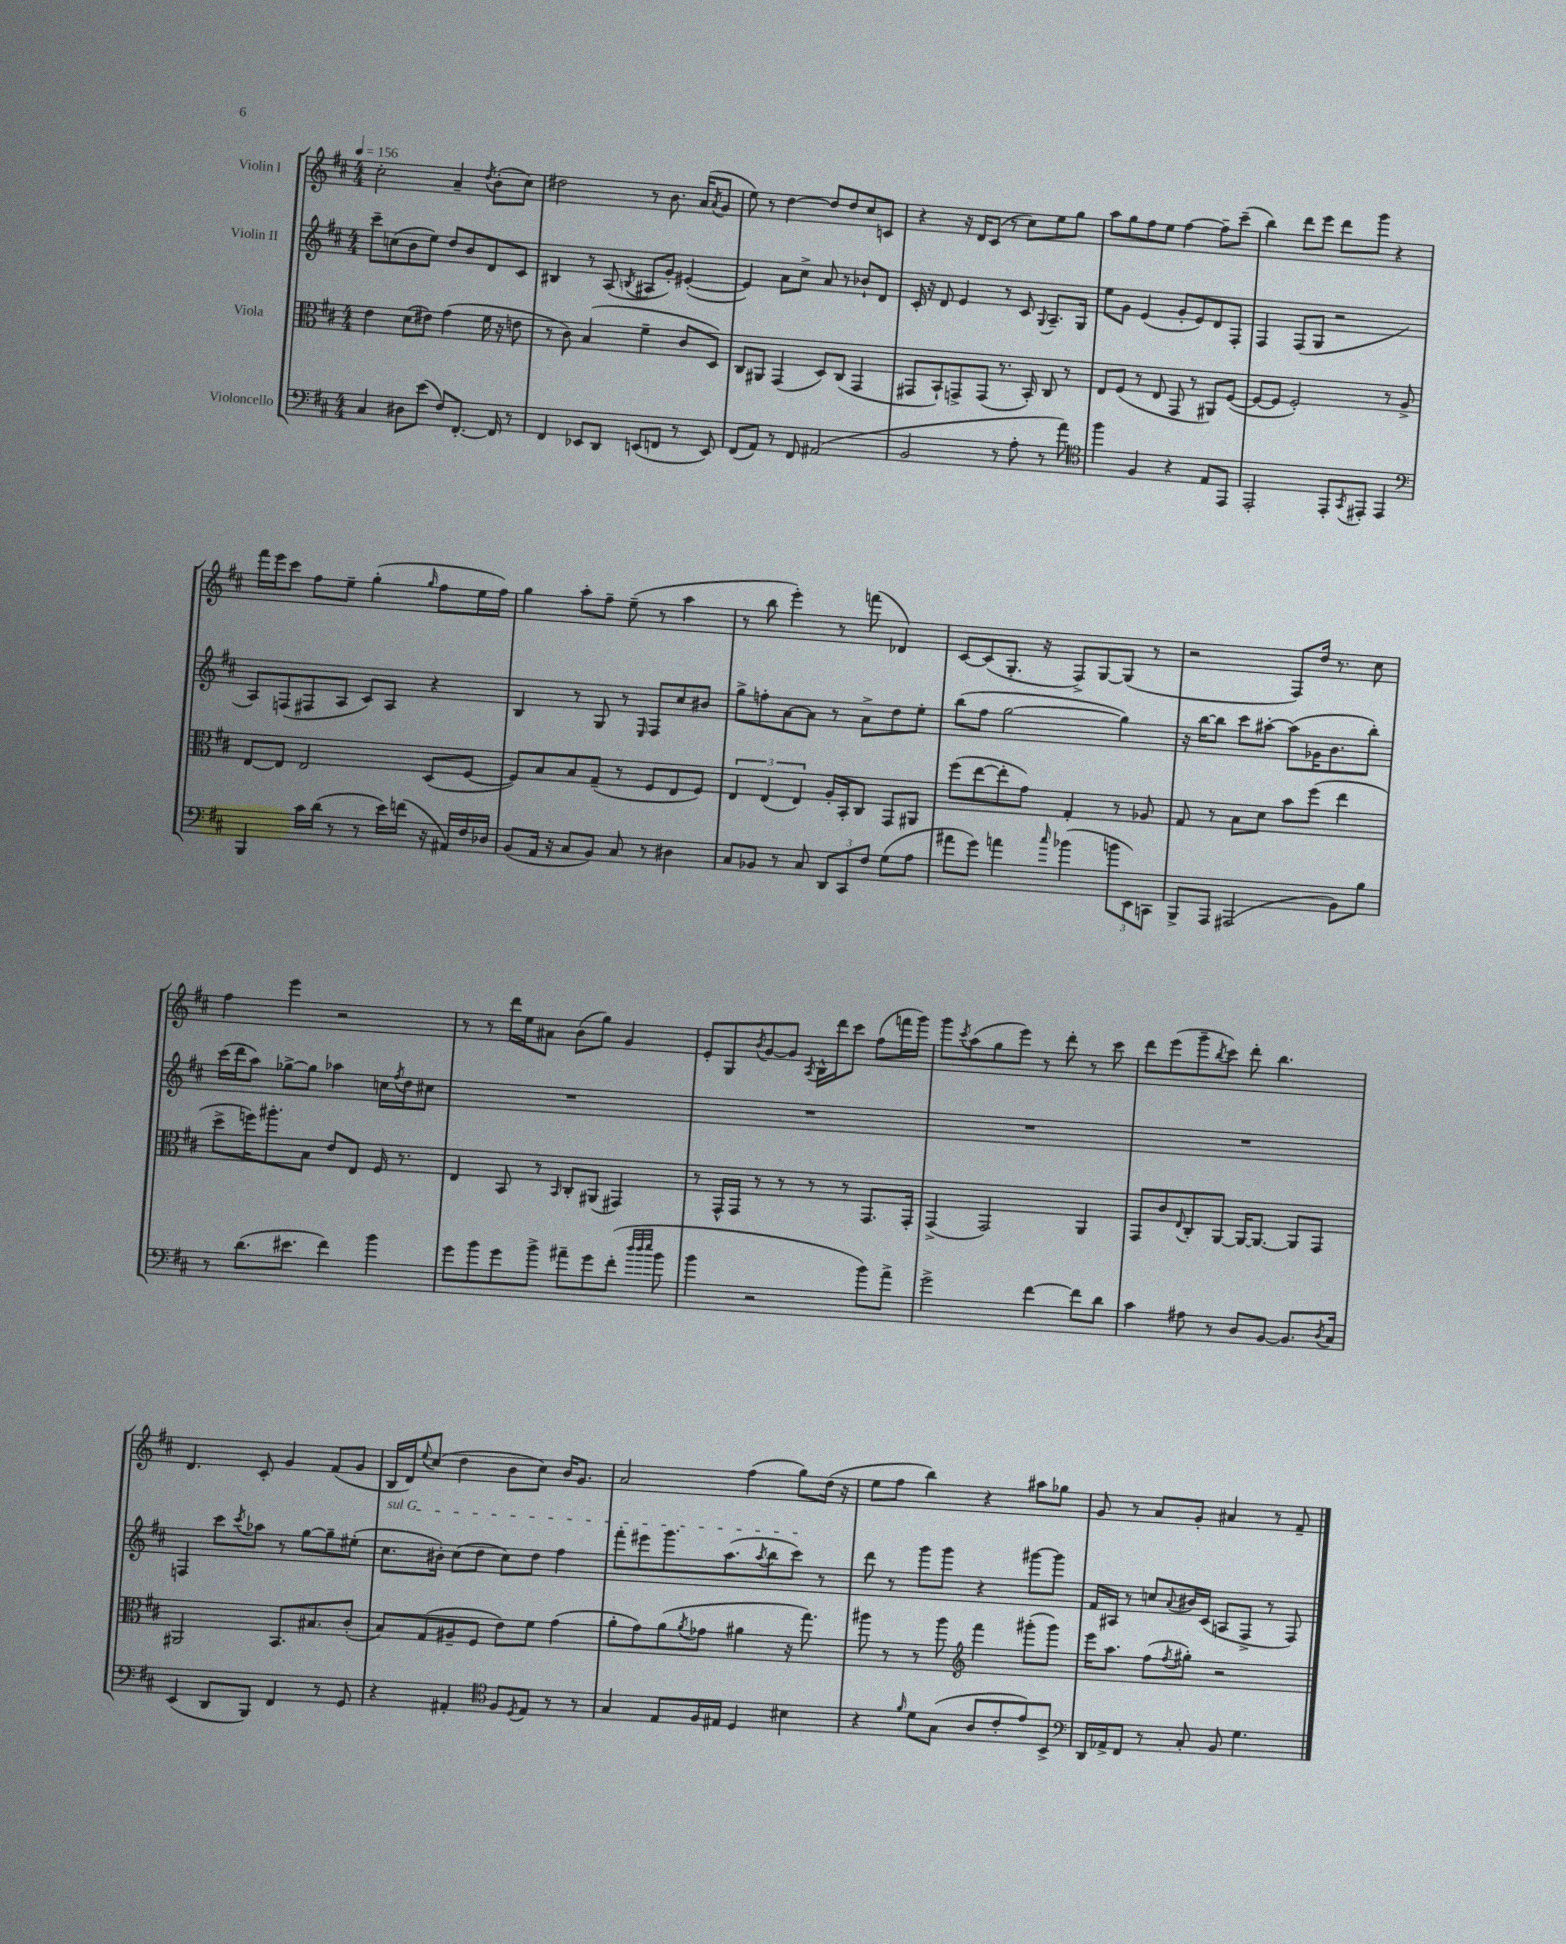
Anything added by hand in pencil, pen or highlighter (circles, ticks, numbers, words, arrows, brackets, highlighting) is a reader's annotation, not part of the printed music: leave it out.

**kern	**kern	**kern	**kern
*staff4	*staff3	*staff2	*staff1
*clefF4	*clefC3	*clefG2	*clefG2
*k[f#c#]	*k[f#c#]	*k[f#c#]	*k[f#c#]
*M4/4	*M4/4	*M4/4	*M4/4
*MM156	*MM156	*MM156	*MM156
4C#/	4e\	8ccc#~\L	2cc#'\
.	.	(8cc\	.
8D#\L	(8d\L	8b\	.
(8e\J	8e#\J)	8ee\J)	.
8F#/L)	(4g\	8dd/L	4a~/
[8.FF#'/J	.	8b/	.
.	.	.	8qdd/
.	16f#\	8d/	(8b'\L
16FF#/]	16r	.	.
8r	8e\	8c#/J	8cc#\J)
=	=	=	=
4FF#/	8r	4B#/	2dd#\
.	8c#\)	.	.
8EE-/L	(4B/	8r	.
8DD/J	.	(8A/	.
.	.	8qB/	.
(8EE/L	4f#~\	8A#/L	8r
8FF/J	.	8g'/J)	8.b\
8r	8c#/L	([4e#'/	.
.	.	.	(16a/LK
.	.	.	8qa/
8EE/)	8D/J)	.	8g/J
=	=	=	=
(8FF#/L	8C#/L	4e#/])	8ee\)
8AA/J)	8AA#/J	.	8r
8r	(4GG/	8a\L	[4dd\
8FF#/	.	8cc#^\J	.
(2AA#/	8D/L)	8a/	8dd/]L
.	(8C#/J	8r	8dd/
.	4GG/	8b-`/L	8cc#/
.	.	8d/J	8c/J
=	=	=	=
2BB/	8GG#/L	16c#'/	4r
.	.	16r	.
.	8BB`/)	8d/	.
.	8GG^/	4e/	16r
.	.	.	16d/LK
.	(8GG/J	.	(8c#/J
8r	8.r	8r	8r
8A'\	.	8c#/	8cc#\L)
.	16BB'/)	.	.
.	.	8qqG/	.
8r	8C#/	8.A~/L	8ee\
8a\)	8r	.	8gg\J
.	.	16G/Jk	.
=	=	=	=
*clefC4	*	*	*
4ff#\	8E/L	8ee\L	8aa\L
.	(8F#/J	8g\J	8gg\
4F#/	8r	(4e/	8ff#\
.	8E/	.	8ee\J
4r	8GG/	8g'/L	[4ff#\
.	8r	8e/)	.
8E/L	8AA#/L)	8d/	8ff#~\]L
8EE/J	([8F#/J	8F#'/J	(8ccc#~\J
=	=	=	=
2EE'/	8F#/_L	4F#/	4bb\)
.	8F#/]J	.	.
.	2F#'/)	(8F#/L	8ddd\L
.	.	8G/J	8eee\J
8EE'/L	.	2r	8ddd\L
8qGG/	.	.	.
8EE#'/J	.	.	8ggg\J
4EE#/	8r	.	4r
.	8A^/	.	.
=	=	=	=
*clefF4	*	*	*
4BBB/	[8E/L	8A/L)	16fff#\LL
.	.	.	16eee\J
.	8E/]J	(8F/	8ccc#\J
16c#\LL	2E/	8F#/	8ff#\L
(16d\JJ	.	.	.
8r	.	8A/J	8ee~\J
8r	.	8c#/L)	(4gg'\
16e\LL)	.	8A/J	.
(16f\JJ	.	.	.
.	.	.	16qqgg/
16r	(8D/L	4r	8ff#\L
16AA#/LL)	.	.	.
16F#/	[8F#/J	.	16ee\L
16D-/JJ	.	.	16ff#\JJ)
=	=	=	=
(8BB/L	8F#/]L)	4B/	4gg\
16AA/Jk	8B/	.	.
16r	.	.	.
8C#/L	8B/	8r	8aa'\L
8BB/J)	(8G~/J	8G/	8ff#~\J
8C#/	8r	8r	(8ee~\
.	.	16qqE/	.
8r	8F#/L	8F#/L	8r
4D#\	8E/	8cc#/	4aa\
.	8F#/J)	8b#/J	.
=	=	=	=
8C#/L	6E/	8gg^\L	8r
8BB-/J	.	8ff'\	8bb\
.	(6E/	.	.
8r	.	[8a\	4eee'\)
.	6E/)	.	.
8C#/	.	8a\]J	.
12DD/L	16A'/LL	8r	8r
.	16BB'/J	.	.
12CC#/	.	.	.
.	8C#/J	8a^\L	(8fff\
12F#/J	.	.	.
(8G\L	8GG/L	8dd\	4d-/)
8A\J	8AA#/J	8ee'\J	.
=	=	=	=
8a#\L	(8ff#\L	(8bb\L	[8c#/L
8g\J)	[8ee\	8ff#\J	(8c#/]
4a\	8ee'\]	[2gg\	8.G'/J
.	8g\J)	.	.
.	.	.	16r
16qqcc#/	.	.	.
(4b-\	4G'/	.	8F#^/L)
.	.	.	[8G/
12b\L	8r	4gg\])	(8G/]J
12EE\)	.	.	.
.	8A-/	.	8r
12CC\J	.	.	.
=	=	=	=
8BBB^/L	8G/	16r	2r
.	.	[16bb\LK	.
8AAA/J	8r	8bb\]J	.
(2AAA#/	8B\L	8ccc#\L	.
.	8d\J	[8aa#'\J	.
.	8b\L	(8aa#\]L	8F#/L)
.	(8ff#\J	16g-\K	16dd/Jk
.	.	8.b\	8.r
8BB\L)	4ee\	.	.
8B\J	.	8bb'\J)	8cc#\
=	=	=	=
8r	8dd^\L	(16ccc#\LL	4ff#\
.	.	16ddd\J	.
(8.d\L	16ff\K)	8aa\J)	.
.	8.aa#'\	.	.
.	.	[8gg-^\L	4eee\
8.e#\J	.	.	.
.	8B\J	8gg-\]J	.
4f#\)	8e/L	4aa-\	2r
.	8E/J	.	.
4b\	16F#/	16cc\LL	.
.	.	8qff#/	.
.	8.r	16dd\J	.
.	.	8cc#\J	.
=	=	=	=
8g\L	4E/	1r	8r
8b\	.	.	8r
8g\	8BB/	.	16ddd\LL
.	.	.	16ee\J
8b^\J	8r	.	8a#\J
.	16qqBB/	.	.
8a#~\L	8C#'/L	.	(8b\L
8g\	(8AA#/J	.	8gg\J)
(8f#'\J	4GG#/)	.	4g/
32qqdd/LLL	.	.	.
32qqdd/	.	.	.
32qqee/JJJ	.	.	.
8b\	.	.	.
=	=	=	=
4b\	8r	1r	8e'/L
.	16GG^^/LL	.	8G/
.	16GG/JJ	.	.
.	.	.	8qb/
2r	8r	.	[8g/
.	8r	.	8g/]J
.	.	.	8qA/
.	8r	.	16B^^\LL
.	.	.	16ddd\J
.	8r	.	8ccc#\J
8b\L)	8.GG/L	.	(8ff#\L
8a^\J	.	.	16fff\L
.	16GG'/Jk	.	16ggg\JJ)
=	=	=	=
2g^\	(4GG^/	1r	8ggg\L
.	.	.	8qccc#/
.	.	.	(8aa\
.	2GG/)	.	8gg\
.	.	.	8eee\J)
[4f#\	.	.	8r
.	.	.	8ddd'\
8f#\]L	4AA/	.	8r
8d\J	.	.	8ccc#\
=	=	=	=
4c#\	8GG/L	1r	8ddd\L
.	8c#/	.	(8eee\
.	8qqE/	.	.
8A#\	8C#'/	.	8ggg~\
.	.	.	8qbb/
8r	[8AA/J	.	8ccc#\J)
8D/L	16AA/_LK	.	8ddd'\
.	8.AA/_J	.	.
[8BB/J	.	.	4.bb\
8.BB/]L	8AA/]L	.	.
.	8GG/J	.	.
8qD/	.	.	.
16C#/Jk	.	.	.
=	=	=	=
(4EE/	2AA#/	4F/	4.d/
8DD/L	.	8ccc#\L	.
.	.	8qccc#/	.
8BBB/J)	.	8aa-\J	8c#'/
4FF#/	8.BB/L	8r	4g/
.	.	[8gg\L	.
.	8.B#/	.	.
8r	.	8gg~\]	(8f#/L
8GG/	(8c#'/J	(8ee#'\J	8g/J
=	=	=	=
4r	8B/L)	8.cc#\L	16B/LL
.	.	.	16d/J)
.	.	.	8qqee/
.	(8G/	.	(8cc#/J
.	.	16b#'\Jk)	.
4AA#'/	8A#~/	(8cc#\L	4dd\
.	8F#/J	8dd\J	.
*clefC4	*	*	*
8F#/L	8e\L)	8cc#\L)	8b\L
8qD/	.	.	.
8E/J	8f#\J	8dd\J	8cc#\J)
8r	(4g\	4ff#\	16b/LK
.	.	.	8.g/J
8r	.	.	.
=	=	=	=
4G/	8a'\L	8fff#'\L	2a/
.	8g\)	8eee#\	.
8E/L	(8a\	8.ggg\	.
.	8qa/	.	.
16F#/L	8g-\J	.	.
16E#/JJ	.	(8.aa\	.
4D/	4a#\	.	(4ff#\
.	.	8qaa/	.
.	.	8bb\	.
4B#\	16r	8ccc#\J)	8gg\L)
.	8.gg\)	.	.
.	.	8r	(16dd\Jk
.	.	.	16r
=	=	=	=
4r	8aa#\	8ddd\	8ee\L
.	8r	8r	8ff#\J
16qqf#/	.	.	.
8d\L	8r	8ggg\L	4bb\)
(8G\J	8aa#\	8ggg\J	.
*	*clefG2	*	*
8A/L	4fff#\	4r	4r
8c#'/	.	.	.
8e/)	(8ggg#'\L	[8ggg#\L	8aa#\L
8BB^/J	8ggg#\J)	8ggg#\]J	8gg-\J
=	=	=	=
*clefF4	*	*	*
16DD/LL	16eee\LK	16f#/LL	8g/
16AA-^/J	8.aa\J	16A#/JJ	.
8FF#/J	.	8r	8r
8r	(8ff#\L	8cc/L	8a/L
.	8qff#/	8qqa/	.
8C#'/	8gg#'\J)	16b#/L	8g'/J
.	.	(16c#/JJ	.
8BB/	2r	8A/L	4a#/
4.G\	.	8F#^/J	.
.	.	8r	8r
.	.	8F#/)	8f#~/
==	==	==	==
*-	*-	*-	*-
